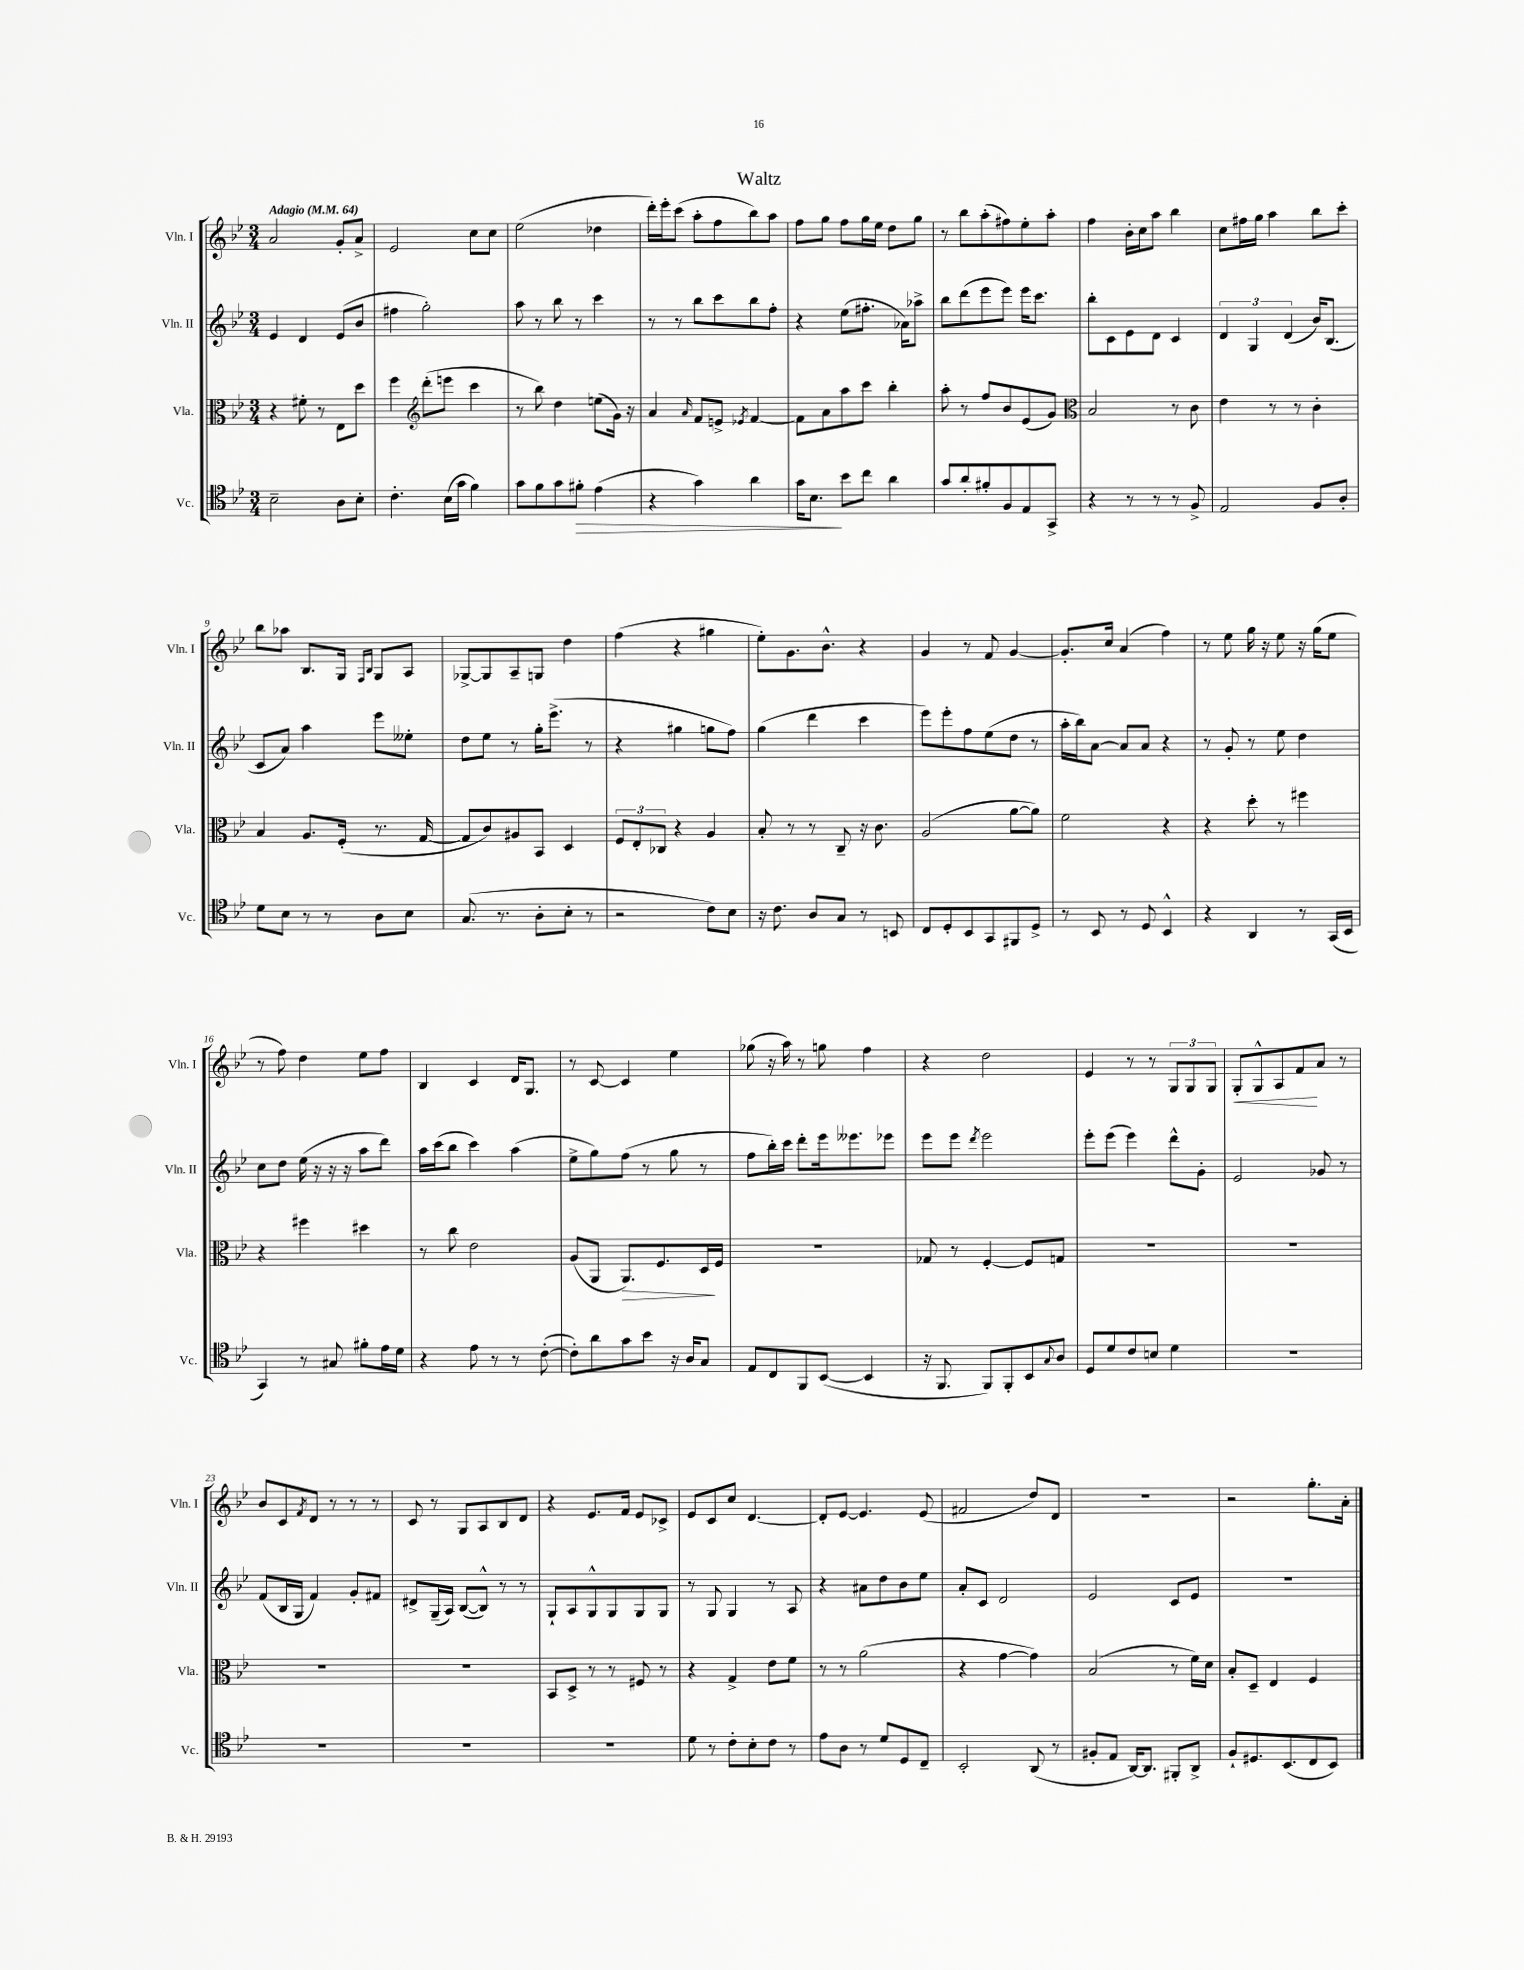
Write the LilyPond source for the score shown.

\header { title = "Waltz" }
<<
\new StaffGroup <<
\new Staff = "s0" \with { instrumentName = "Vln. I" shortInstrumentName = "Vln. I" } {
    \clef treble \key bes \major \numericTimeSignature \time 3/4 \tempo "Adagio" 4 = 64
    a'2 g'8-. a'8-> |
    ees'2 c''8 c''8 |
    ees''2( des''4 |
    d'''16-.) ees'''16-. c'''8( a''8-. f''8 bes''8) a''8 |
    f''8 g''8 f''8 g''16 ees''16 d''8 g''8 |
    r8 bes''8 a''8-.( fis''8) ees''8-. a''8-. |
    f''4 bes'16-. c''16 a''8 bes''4 |
    c''8 fis''16 g''16 a''4 bes''8 c'''8-. |
    bes''8 aes''8 bes8. g16 \grace { f16 bes16 } g8 a8 |
    ges8~-> ges8 a8-- g8 d''4 |
    f''4( r4 gis''4 |
    ees''8-.) g'8. bes'8.-^ r4 |
    g'4 r8 f'8 g'4~ |
    g'8.-. c''16 a'4( f''4) |
    r8 ees''8 g''16 r16 ees''8 r16 g''16( ees''8 |
    r8 f''8) d''4 ees''8 f''8 |
    bes4 c'4 d'16 g8. |
    r8 c'8~ c'4 ees''4 |
    ges''8( r16 a''16) r8 g''8 f''4 |
    r4 d''2 |
    ees'4 r8 r8 \tuplet 3/2 { g8 g8 g8 } |
    g8-.\< g8-^ a8 f'8\! a'8 r8 |
    bes'8 c'8 \acciaccatura { f'8 } d'8 r8 r8 r8 |
    c'8 r8 g8 a8 bes8 d'8 |
    r4 ees'8. f'16 ees'8 ces'8-> |
    ees'8 c'8 c''8 d'4.~ |
    d'8-. ees'8~ ees'4. ees'8( |
    fis'2 d''8) d'8 |
    R2. |
    r2 g''8.-. a'16-. \bar "|." |
}
\new Staff = "s1" \with { instrumentName = "Vln. II" shortInstrumentName = "Vln. II" } {
    \clef treble \key bes \major \numericTimeSignature \time 3/4
    ees'4 d'4 ees'8( bes'8 |
    fis''4 g''2-.) |
    a''8 r8 bes''8 r8 c'''4 |
    r8 r8 bes''8 c'''8 bes''8 f''8-. |
    r4 ees''8( fis''8.-. aes'16) aes''8-> |
    bes''8 d'''8( ees'''8 ees'''8) ees'''16 c'''8. |
    bes''8-. c'8 ees'8 d'8 c'4 |
    \tuplet 3/2 { d'4 g4 d'4( } bes'16) bes8.( |
    c'8 a'8) a''4 ees'''8 eeses''8-. |
    d''8 ees''8 r8 g''16-. ees'''8.->( r8 |
    r4 gis''4 g''8 f''8) |
    g''4( d'''4 c'''4 |
    ees'''8) ees'''8-. f''8 ees''8( d''8 r8 |
    a''16-. bes''16) a'8~ a'8 a'8 r4 |
    r8 g'8-. r8 ees''8 d''4 |
    c''8 d''8 ees''16( r16 r16 r16 a''8 d'''8) |
    a''16 c'''16( bes''8 c'''4) a''4( |
    ees''8-> g''8) f''8( r8 g''8 r8 |
    f''8 bes''16-.) c'''16 d'''8-. ees'''16 eeses'''8. ees'''8 |
    ees'''8 ees'''8 \acciaccatura { d'''8 } ees'''2 |
    ees'''8-. ees'''8( ees'''4) d'''8-^ g'8-. |
    ees'2 ges'8 r8 |
    f'8( bes16 g16 f'4) g'8-. fis'8 |
    dis'8-> g16--( a16) bes8~( bes8-^) r8 r8 |
    g8-! a8 g8-^ g8 g8 g8 |
    r8 g8 g4 r8 a8 |
    r4 ais'8 d''8 bes'8 ees''8 |
    a'8-. c'8 d'2 |
    ees'2 c'8 ees'8 |
    R2. \bar "|." |
}
\new Staff = "s2" \with { instrumentName = "Vla." shortInstrumentName = "Vla." } {
    \clef alto \key bes \major \numericTimeSignature \time 3/4
    r4 fis'8-. r8 ees8 d''8 |
    f''4 \clef treble d'''8-.( e'''8 c'''4 |
    r8 bes''8) d''4 e''8( g'16) r16 |
    a'4 \grace { a'16 } f'8 e'8-> \acciaccatura { ees'8 } f'4~ |
    f'8 a'8 a''8 c'''8 bes''4-. |
    a''8-. r8 f''8 bes'8 ees'8( g'8) |
    \clef alto bes2 r8 c'8 |
    ees'4 r8 r8 c'4-. |
    bes4 a8. f16-.( r8. g16~ |
    g8 c'8) ais8 bes,8 d4 |
    \tuplet 3/2 { f8 ees8-. ces8 } r4 a4 |
    bes8-. r8 r8 c8-- r16 c'8. |
    a2( a'8~ a'8) |
    f'2 r4 |
    r4 d''8-. r8 fis''4 |
    r4 fis''4 dis''4 |
    r8 c''8 ees'2 |
    a8( a,8 a,8.\>) f8. d16\! f16 |
    R2. |
    ges8 r8 f4~-. f8 g8 |
    R2. |
    R2. |
    R2. |
    R2. |
    bes,8 d8-> r8 r8 fis8 r8 |
    r4 g4-> ees'8 f'8 |
    r8 r8 a'2( |
    r4 g'4~ g'4) |
    bes2( r8 f'16) d'16 |
    bes8-. d8-- ees4 f4 \bar "|." |
}
\new Staff = "s3" \with { instrumentName = "Vc." shortInstrumentName = "Vc." } {
    \clef tenor \key bes \major \numericTimeSignature \time 3/4
    bes2-- a8 bes8-. |
    c'4.-. bes16( g'16 f'4) |
    g'8 f'8 g'8 fis'8-.\> ees'4( |
    r4 g'4) a'4 |
    g'16 bes8.\! bes'8 c''8 a'4 |
    g'8 a'8-. fis'8-. f8 ees8 g,8-> |
    r4 r8 r8 r8 f8-> |
    ees2 f8 a8-. |
    d'8 bes8 r8 r8 a8 bes8 |
    g8.( r8. a8-. bes8-. r8 |
    r2 c'8) bes8 |
    r16 c'8. a8 g8 r8 b,8 |
    c8 d8-. bes,8 g,8 fis,8 d8-> |
    r8 bes,8 r8 d8 bes,4-^ |
    r4 a,4 r8 g,16( bes,16 |
    g,4) r8 gis8 fis'8-. ees'16 d'16 |
    r4 ees'8 r8 r8 c'8~-.( |
    c'8-.) a'8 g'8 bes'8 r16 a16 g8 |
    ees8 c8 f,8 bes,8~( bes,4 |
    r16 f,8. f,8) f,8-. bes,8 \appoggiatura { g8 } a8 |
    d8 d'8 c'8 b8 d'4 |
    R2. |
    R2. |
    R2. |
    R2. |
    d'8 r8 c'8-. bes8-. c'8 r8 |
    ees'8 a8 r8 d'8 d8 c8-- |
    bes,2-. a,8( r8 |
    fis8-. ees8 a,16~) a,8. fis,8-. a,8-> |
    f8-! dis8. bes,8.( c8 bes,8) \bar "|." |
}
>>
>>
